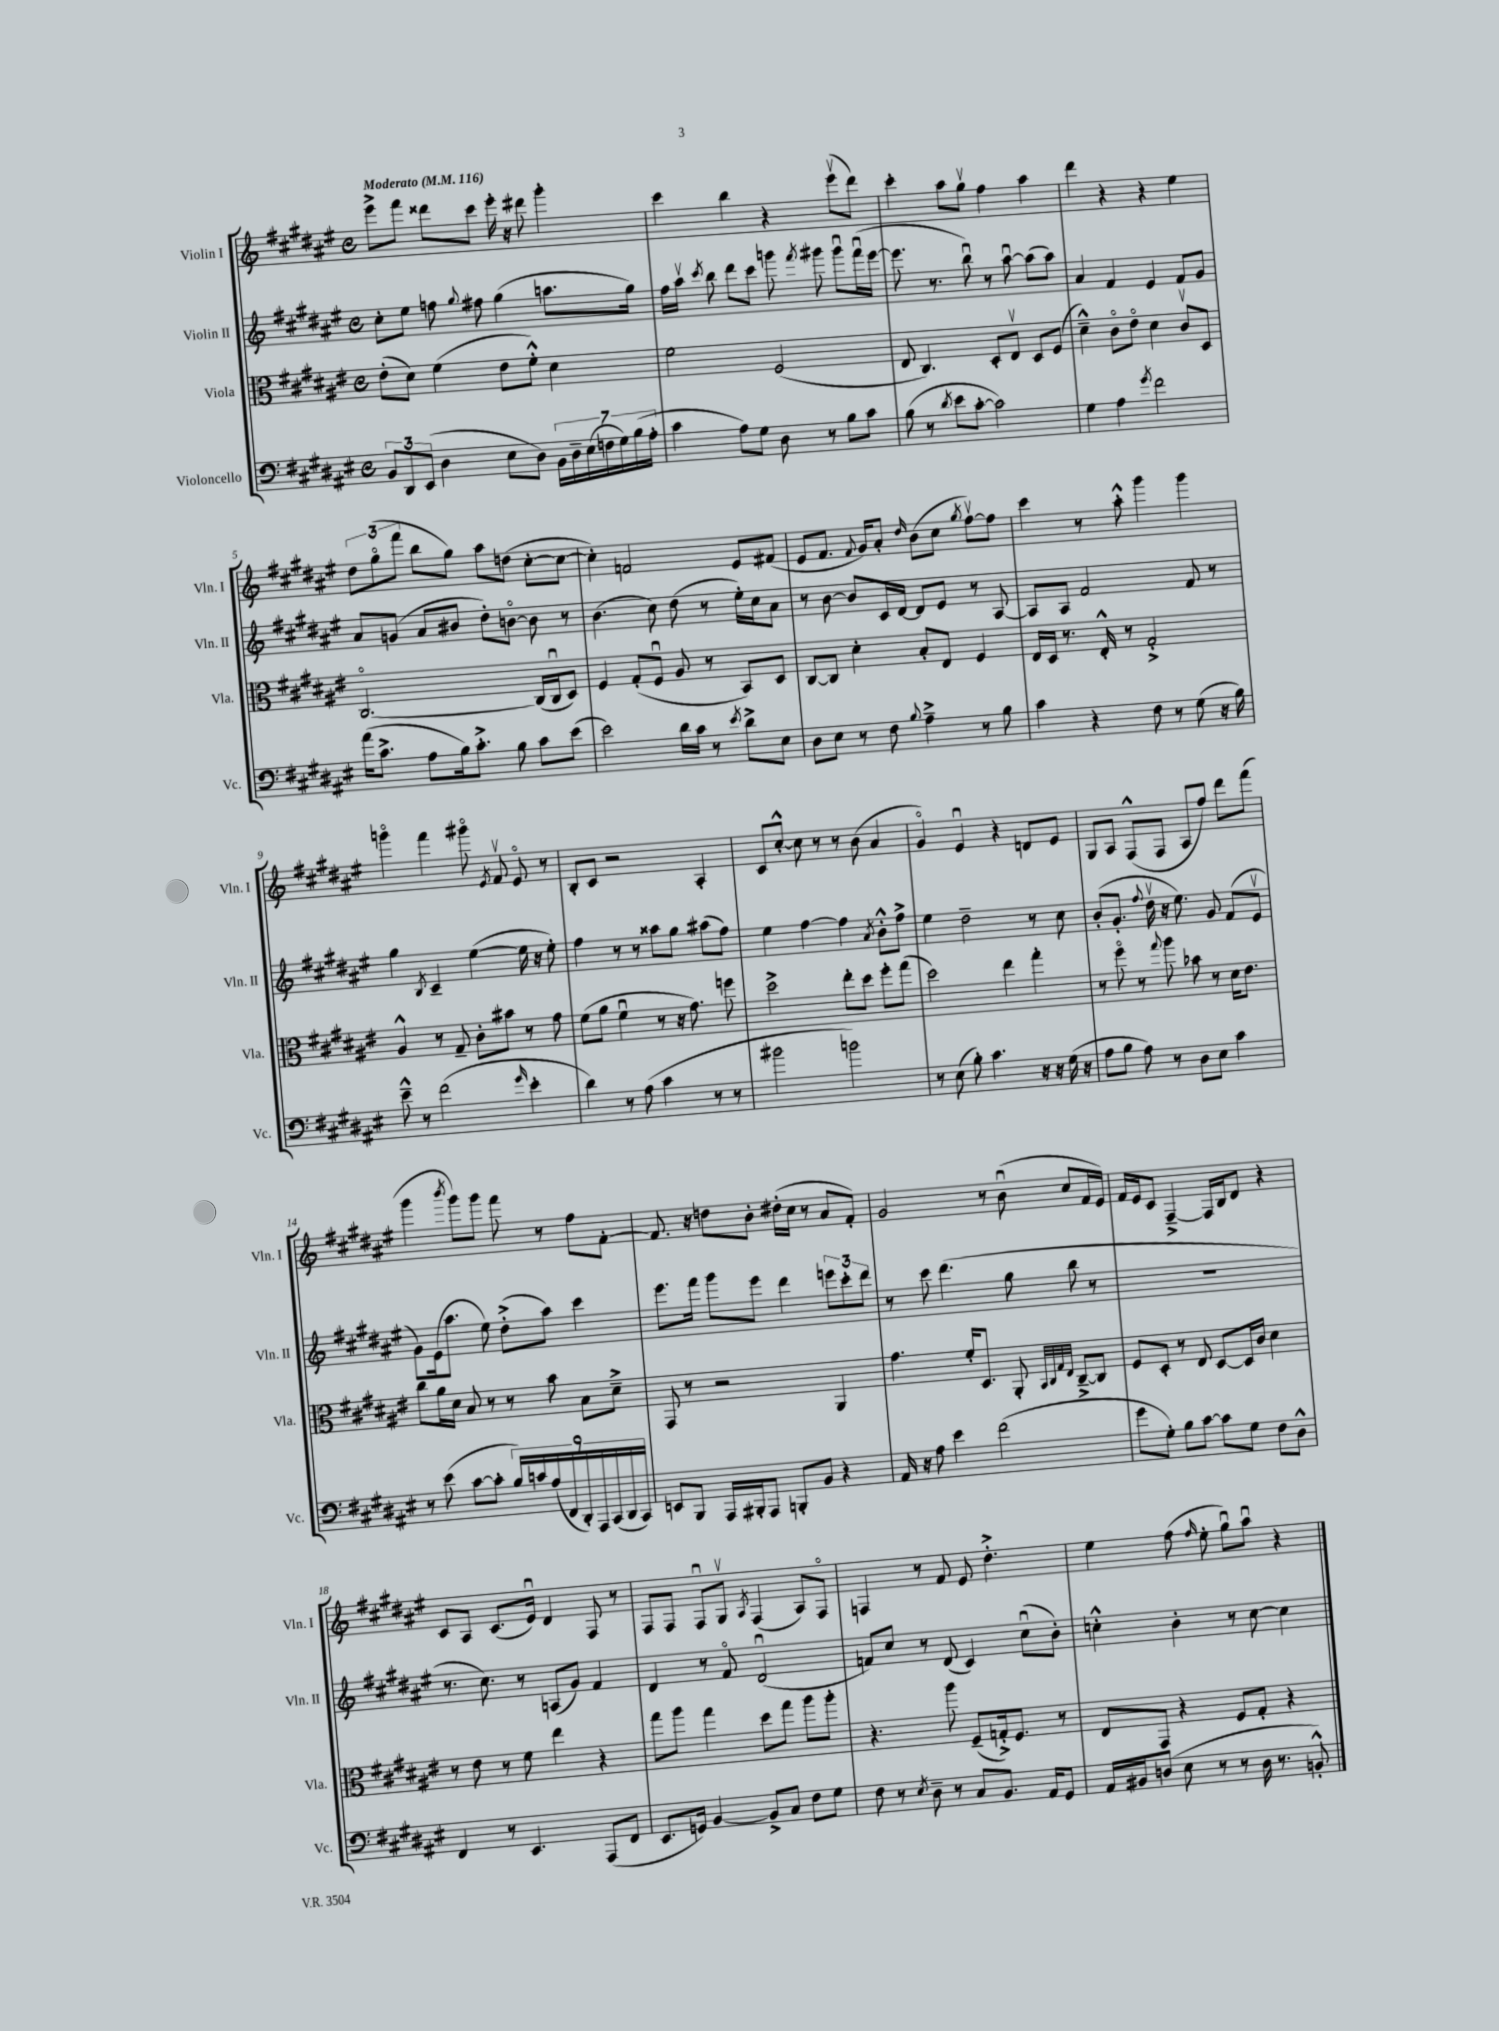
<<
\new StaffGroup <<
\new Staff = "s0" \with { instrumentName = "Violin I" shortInstrumentName = "Vln. I" } {
    \clef treble \key fis \major \defaultTimeSignature \time 4/4 \tempo "Moderato" 4 = 116
    \autoBeamOff eis'''8[-> fis'''8] disis'''8[ cis'''8] eis'''16-. r16 dis'''8 gis'''4-. |
    cis'''4 b''4 r4 eis'''8[\upbow( dis'''8]) |
    cis'''4-. ais''8[ gis''8]\upbow fis''4 ais''4 |
    dis'''4 r4 r4 eis''4 |
    \tuplet 3/2 { dis''8[ gis''8\flageolet( fis'''8] } b''8[ gis''8]) ais''8[ d''8]( cis''8[~-. cis''8]~ |
    cis''4-.) f'2 eis'8[ fis'8]( |
    eis'8[ fis'8.] \appoggiatura { fis'8 } gis'16[) ais'8]-. \grace { dis''16 } b'8[( cis''8] \acciaccatura { gis''8 } fis''8[~\upbow) fis''8] |
    cis'''4 r8 ais''8-.-^ gis'''4 gis'''4 |
    g'''4\flageolet fis'''4 gis'''8\flageolet \acciaccatura { eis'8 } fis'8\upbow eis'8\flageolet r8 |
    b8[-. cis'8] r2 ais4-. |
    cis'8[ cis''8]~-.-^ cis''8 r8 r8 b'8( ais'4 |
    gis'4\flageolet) eis'4\downbow r4 d'8[ eis'8] |
    gis8[ ais8] fis8[-^( fis8] ais8[ fis''8]) dis'''8[ fis'''8]( |
    gis'''4 \acciaccatura { b'''8 } gis'''8[) gis'''8] fis'''8 r8 fis''8[ fis'8]~-. |
    fis'8. r16 d''8[ b'8]-. dis''16[-.( cis''16] r8 ais'8[ fis'8]-.) |
    gis'2 r8 b'8\downbow( cis''8[ fis'16 eis'16]) |
    fis'16[ eis'16 cis'8] fis4~---> fis16[ b16 dis'8] r4 |
    cis'8[ ais8] cis'8.[( eis'16]\downbow) dis'4 fis8 r8 |
    fis8[ fis8] fis8[\downbow gis8]\upbow \acciaccatura { ais8 } fis4( ais8[) fis8]\flageolet |
    f4 r8 fis'8 eis'8 dis''4.-.-> |
    eis''4 fis''8( \grace { fis''16 } eis''8-. gis''8[\downbow) ais''8]\downbow r4 \bar "|." |
}
\new Staff = "s1" \with { instrumentName = "Violin II" shortInstrumentName = "Vln. II" } {
    \clef treble \key fis \major \defaultTimeSignature \time 4/4
    \autoBeamOff cis''8[-. eis''8] f''8 \appoggiatura { gis''8 } fis''8 gis''4( a''8.[ gis''16]) |
    fis''16[ ais''16]\upbow \acciaccatura { cis'''8 } b''8 dis'''8[ cis'''8] g'''8 \acciaccatura { fis'''8 } gis'''8 gis'''8[\downbow fis'''16\downbow( eis'''16]~ |
    eis'''8. r8. b''8\downbow) r8 ais''8~\downbow ais''8[( ais''8]) |
    ais'4 fis'4 eis'4 fis'8[ gis'8] |
    ais'8[ g'8]( ais'8[ bis'8] dis''8[-.) b'8]~\flageolet b'8 r8 |
    b'4.( cis''8) dis''8( r8 eis''16[-.) cis''16 ais'8] |
    r8 b'8~ b'8[ cis'16 dis'16]~ dis'8[ eis'8] r8 ais8~ |
    ais8[ ais8] fis'2 fis'8 r8 |
    gis''4 \acciaccatura { b8 } cis'4-- eis''4~( eis''16 r16 eis''8-.) |
    fis''4 r8 r8 aisis''8[ gis''8] ais''8[( fis''8]) |
    eis''4 fis''4~ fis''4 \acciaccatura { ais'8 } b'8[-.-^ fis''8]-> |
    eis''4 dis''2-- r8 cis''8 |
    b'8[-.( gis'8.]-. \appoggiatura { fis''8 } dis''16\upbow r16 eis''8.) gis'8 fis'8[( eis'8]\upbow |
    gis'8[) eis'16( ais''8.] eis''8) dis''8[-.->( ais''8]) cis'''4 |
    eis'''8.[ fis'''16] gis'''8[ eis'''8] dis'''4 \tuplet 3/2 { e'''8[ cis'''8-. dis'''8] } |
    r8 cis'''8 dis'''4.( gis''8 b''8 r8 |
    R1 |
    r8. cis''8.) r8 a8[( gis'8]) fis'4 |
    dis'4 r8 fis'8\flageolet dis'2\downbow( |
    f'8[) cis''8] r8 dis'8( cis'4) cis''8[\downbow( b'8]-.) |
    c''4-.-^ b'4-. r8 c''8~ c''4 \bar "|." |
}
\new Staff = "s2" \with { instrumentName = "Viola" shortInstrumentName = "Vla." } {
    \clef alto \key fis \major \defaultTimeSignature \time 4/4
    \autoBeamOff eis'8[-.( dis'8]) fis'4( eis'8[ fis'8]-.-^) dis'4 |
    fis'2 fis2( |
    eis8 cis4.) dis8[-. eis8]\upbow dis8[ fis8]( |
    dis'4---^) cis'8[\flageolet eis'8]\flageolet dis'4 cis'8[\upbow dis8] |
    cis2.~\flageolet cis16[( cis16\downbow dis8]) |
    fis4 gis8[-.( fis8]\downbow ais8 r8 b,8[) dis8] |
    cis8[~ cis8] dis'4-. b8[-. eis8] fis4 |
    eis16[ dis16] r8. eis16-.-^ r8 gis2-.-> |
    ais4-^ r8 gis8-- cis'8[-. bis'8] r8 gis'8 |
    fis'8[( ais'8] fis'4\downbow r8 r16 gis'8.) f''8 |
    dis''2-> eis''8[-. dis''8] fis''8[-. gis''8]( |
    dis''2) eis''4 gis''4-. |
    r8 fis''8\flageolet r8 \appoggiatura { gis''8 } ais''8 bes'8 r8 dis'16[ eis'8.] |
    cis''8[ ais'16 dis'16] b8 r8 r8 b'8 b8[ dis'8]---> |
    gis,8 r8 r2 ais,4 |
    gis'4. fis'16[-. dis8.] ais,8-. \grace { b,32[ cis32 gis32 eis32] } cis8[~---> cis8] |
    fis8[ dis8]-. r8 eis8 dis8[~ dis16 cis'16] dis'4 |
    r8 eis'8 r8 fis'8 eis''4 r4 |
    gis''8[ ais''8] gis''4 dis''8[ gis''8] ais''8[ ais''8]-. |
    r4. ais''8 fis8[--( g16-.->) fis8.] r8 |
    eis8[ gis,8] r4 fis8[ gis8]-. r4 \bar "|." |
}
\new Staff = "s3" \with { instrumentName = "Violoncello" shortInstrumentName = "Vc." } {
    \clef bass \key fis \major \defaultTimeSignature \time 4/4
    \autoBeamOff \tuplet 3/2 { b,8[ dis,8 eis,8]( } dis4 eis8[ dis8]) \tuplet 7/4 { b,16[ dis16-- eis16( f16 gis16) b16( ais16]-. } |
    cis'4 ais8[) gis8] dis8 r8 b8[ cis'8] |
    b8( r8 \acciaccatura { dis'8 } eis'8[ cis'8]~-. cis'2) |
    gis4 ais4 \acciaccatura { gis'8 } fis'2 |
    ais'16[( cis'8.]-> ais8[ b16) cis'8.]-.-> b8 cis'8[ eis'8]( |
    eis'2) dis'16[ cis'16] r8 \acciaccatura { eis'8 } dis'8[-> eis8] |
    dis8[ eis8] r8 fis8 \appoggiatura { b8 } ais4---> r8 b8 |
    cis'4 r4 fis8 r8 gis8( r16 b16) |
    eis'8---^ r8 fis'2( \grace { gis'16 } eis'4-. |
    dis'4) r8 ais8( cis'4 r8 r8 |
    bis'2 b'2) |
    r8 eis8( b8-.) cis'4. r16 r16 gis16( r16 |
    ais8[ b8] ais8) r8 dis8[ eis8] cis'4 |
    r8 eis'8( cis'8[~ cis'8]-. \tuplet 9/8 { b16[) c'16 ais16( fis,16 dis,16-.) ais,,16 cis,16( dis,16 cis,16]) } |
    e,8[ b,,8] ais,,16[ bis,,16-. ais,,8] b,,8[-. b,8] r4 |
    ais,16 r16 ais8 eis'4 fis'2( |
    gis'8[ gis8]-.) b8[ cis'8]~ cis'8[ gis8] fis8[ dis8]-^ |
    fis,4 r8 eis,4. ais,,8[( fis,8] |
    eis,8.[ g,16]) b,4~ b,8[-> cis8] fis8[ gis8] |
    fis8 r8 \acciaccatura { eis8 } dis8-- r8 cis8[ b,8.] ais,16[ gis,8] |
    ais,16[ bis,16 d8]( eis8 r8 r8 d16 r8. b,8-.-^) \bar "|." |
}
>>
>>
